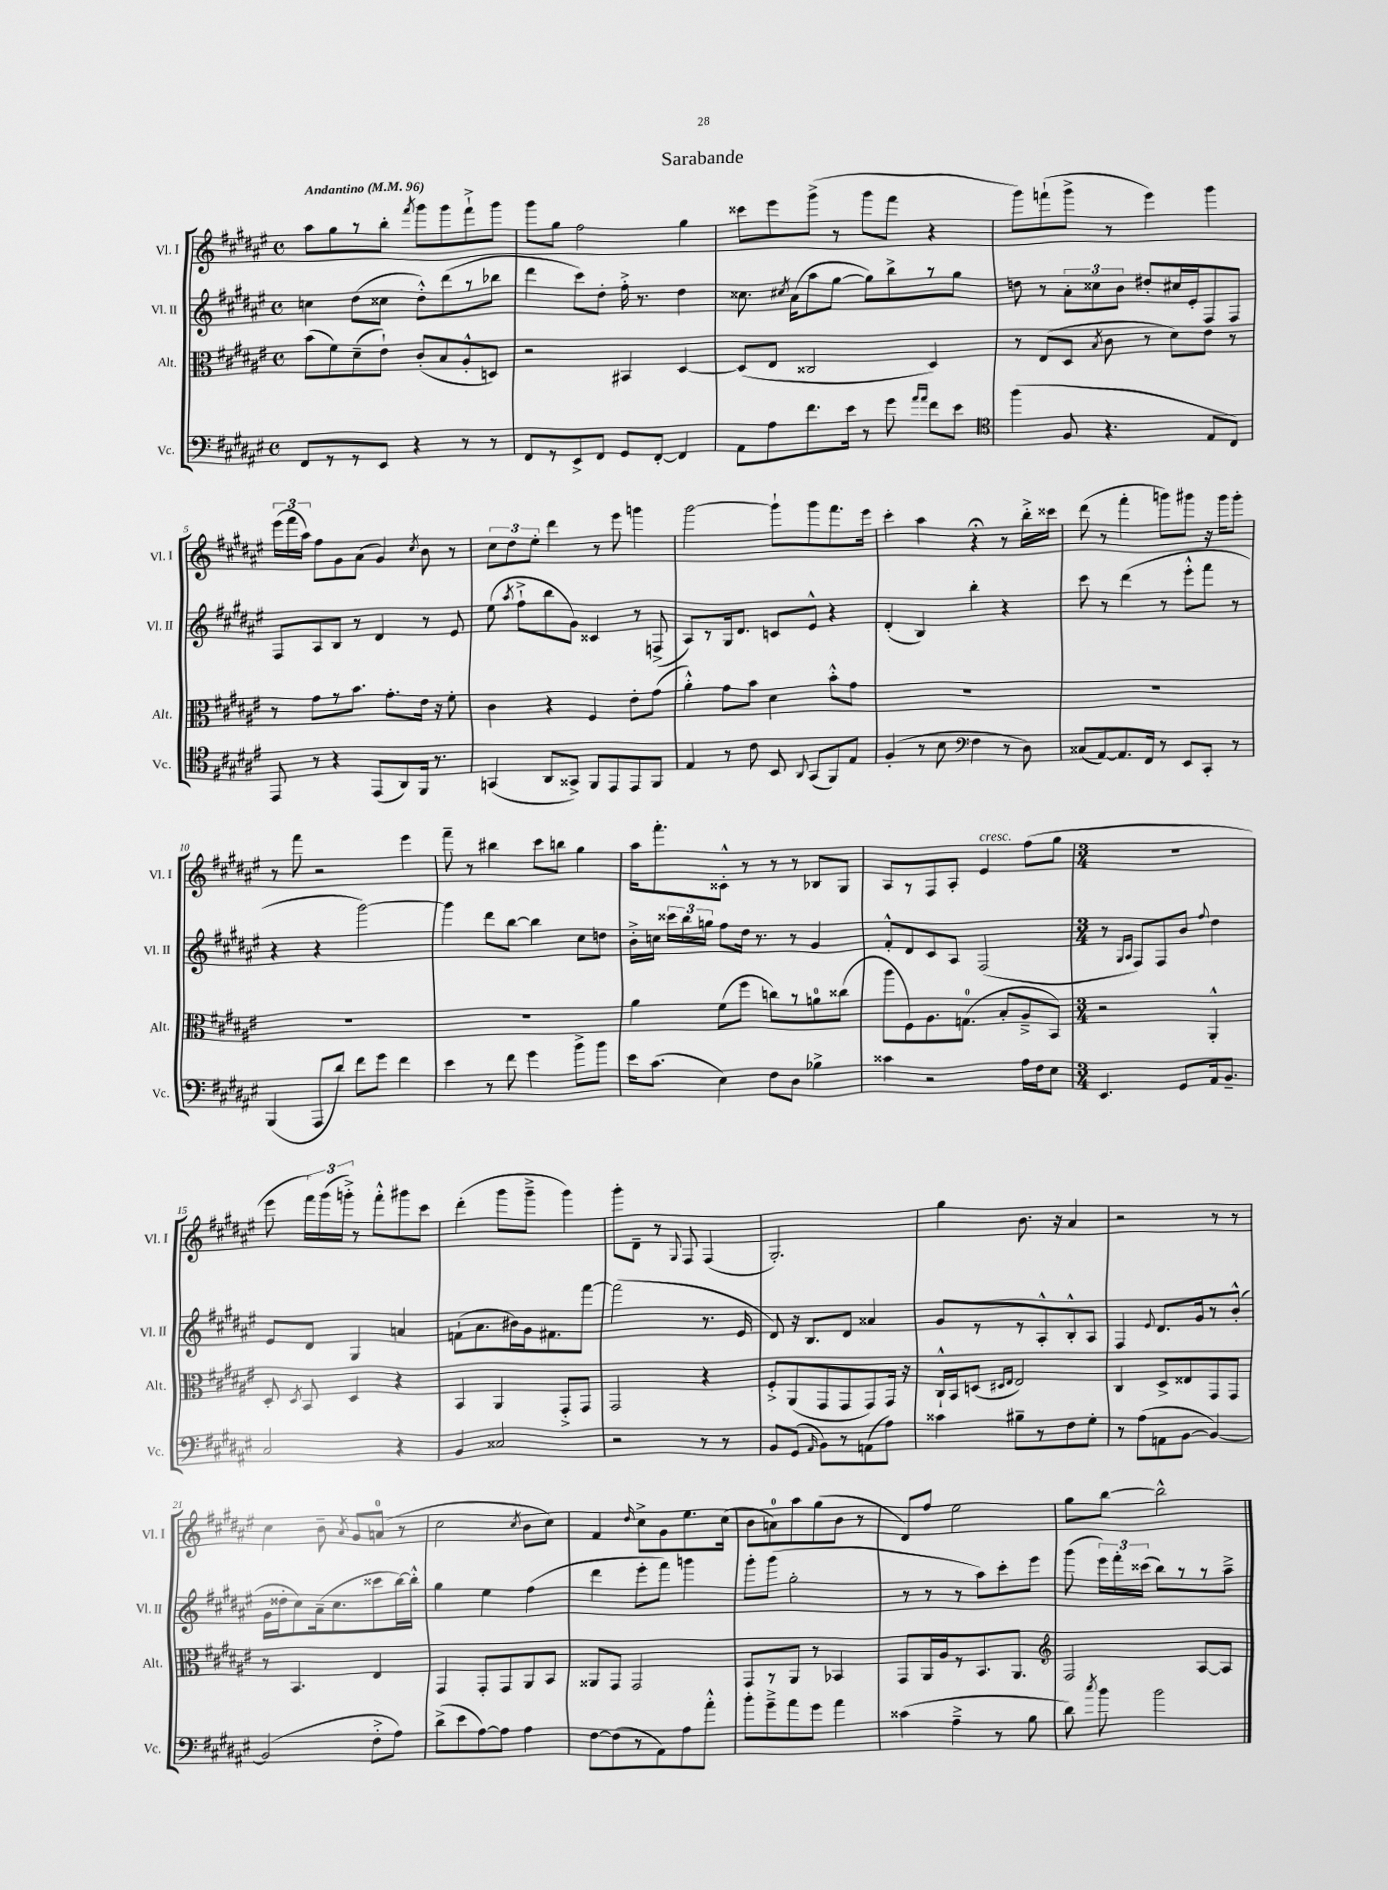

**kern	**kern	**kern	**kern
*staff4	*staff3	*staff2	*staff1
*clefF4	*clefC3	*clefG2	*clefG2
*k[f#c#g#d#a#e#]	*k[f#c#g#d#a#e#]	*k[f#c#g#d#a#e#]	*k[f#c#g#d#a#e#]
*M4/4	*M4/4	*M4/4	*M4/4
*met(c)	*met(c)	*met(c)	*met(c)
*MM96	*MM96	*MM96	*MM96
8FF#	(8b	4cc	8aa#
8r	8f#)	.	8gg#
8r	(8d#~	(8dd#	8r
8EE#	8e#`)	8cc##	8bb'
.	.	.	8qfff#
4r	(8c#'	8dd#'^^)	8ggg#
.	8B	(8ddd#	8ggg#
8r	8A#'^^	8r	8fff#`^
8r	8D)	8bb-	8ggg#
=	=	=	=
8FF#	2r	4ddd#	8ggg#
8r	.	.	8gg#
8EE#^	.	8ccc#)	2ff#
8FF#	.	8dd#'	.
8GG#	4BB#	16ff#'^	.
.	.	8.r	.
[8FF#'	.	.	.
4FF#]	[4D#	4dd#	4gg#
=	=	=	=
8AA#	(8D#]	8.cc##	8ccc##
8A#	8E#	.	8eee#
.	.	8qcc#	.
.	.	(16a#	.
8.f#	2C##	8aa#	(8ggg#^
.	.	[8gg#	8r
16e#	.	.	.
8r	.	8gg#])	8ggg#
8g#	.	8bb^	8fff#
16qqa#	.	.	.
16qqa#	.	.	.
8f#	4D#)	8r	4r
8e#	.	8gg#	.
=	=	=	=
*clefC4	*	*	*
(4ff#	8r	8dd	8ggg#)
.	(8E#	8r	(8fff`
8F#	8D#	12a#'	8ggg#^
.	.	12cc##	.
.	8qB	.	.
4.r	8c#	.	8r
.	.	12b	.
.	8r	8dd#'	4eee#)
.	8d#)	16cc#	.
.	.	16e#'	.
8E#	8e#	8F#	4ggg#
8C#)	8r	8F#	.
=	=	=	=
8EE#	8r	8F#	(24eee#
.	.	.	24fff#
.	.	.	24aa#)
8r	8g#	8A#	8ff#
4r	8r	8B	8g#
.	8.b	8r	(8a#
(8EE#	.	4d#	4g#)
.	8.g#'	.	.
8AA#)	.	.	.
.	.	.	8qcc#
16FF#	16e#	8r	8b
8.r	16r	.	.
.	8f#'	8e#	8r
=	=	=	=
(4GG	4c#	(8ee#	12cc#
.	.	.	12dd#
.	.	8qaa#	.
.	.	8ff#`^	.
.	.	.	12ee#'
8AA#	4r	8bb	4ddd#
8GG##^)	.	8g#)	.
8FF#	4F#	4c##	8r
8EE#	.	.	8eee#
8EE#	8e#'	8r	4ggg
8FF#	(8g#	(8F^	.
=	=	=	=
4E#	4a#'^^)	8A#)	[2ggg#
.	.	8r	.
8r	8g#	16G#	.
.	.	8.d#	.
8c#	8b	.	.
8BB	4d#	8c	8ggg#`]
8qqAA#	.	.	.
(8GG#	.	8e#^^	8ggg#
8FF#)	8b'^^	4r	8.fff#
8E#	8g#	.	.
.	.	.	16eee#
=	=	=	=
(4F#'	1r	(4d#'	4ccc#'
8r	.	4B)	4aa#
8B	.	.	.
*clefF4	*	*	*
4F#	.	4bb'	4r;
8r	.	4r	8r
8D#)	.	.	16bb'^
.	.	.	16ccc##
=	=	=	=
(8C##	1r	8ccc#	(8ddd#
[8AA#)	.	8r	8r
8.AA#]	.	(4ddd#	4fff#'
16FF#	.	.	.
8r	.	8r	8ggg)
8EE#	.	8eee#'^^	8ggg#
8CC#'	.	8fff#	16r
.	.	.	16ggg#
8r	.	8r	8ggg#'
=	=	=	=
(4BBB	1r	4r	8r
.	.	.	8fff#
8AAA#	.	4r	2r
8d#)	.	.	.
8f#	.	[2ggg#)	.
8g#	.	.	.
4f#	.	.	4eee#
=	=	=	=
4e#	1r	4ggg#]	8fff#~
.	.	.	8r
8r	.	8ddd#	4bb#
8f#	.	[8bb	.
4g#	.	4bb]	8ccc#
.	.	.	8bb
8b^	.	8cc#	4gg#
8b	.	8dd	.
=	=	=	=
16e#	4a#	16b'^	16aa#
(8.c#	.	16cc	8.fff#'
.	.	24ccc##	.
.	.	24bb	.
.	.	24gg	.
4E#)	(8f#	8ff#	8c##'^^
.	8ff#	16dd#	8r
.	.	8.r	.
8F#	8cc)	.	8r
8D#	8r	8r	8r
4B-^	8a	4g#	8B-
.	(8cc##	.	8G#
=	=	=	=
4c##	8aa#	8f#'^^	8A#
.	8F#)	8d#	8r
2r	8.A#	8c#	8F#
.	.	8A#	8A#'
.	(8.G	.	.
.	.	(2F#	4e#
.	8B'	.	.
16A#	8A#~^	.	(8ff#
16F#	.	.	.
8E#	8BB)	.	8gg#
=	=	=	=
*M3/4	*M3/4	*M3/4	*M3/4
4.EE#	2r	8r	2.r
.	.	16qqG#	.
.	.	16qqA#	.
.	.	8F#)	.
.	.	8F#	.
8GG#	.	8b	.
.	.	8qqff#	.
16AA#	4AA#'^^	4dd#	.
8.BB~	.	.	.
=	=	=	=
2C#	8D#'	8e#	8eee#
.	8qD#	.	.
.	8BB	8d#	24fff#)
.	.	.	(24ggg#
.	.	.	24ggg'^)
.	4D#	4G#	8r
.	.	.	8fff#'^^
4r	4r	4a	8ggg#
.	.	.	8ccc#
=	=	=	=
4BB	4BB	(8f`	(4ddd#'
.	.	8.a#	.
2C##	4AA#	.	8ggg#
.	.	16b#)	.
.	.	16g#	8ggg#~^
.	.	8.f#	.
.	8GG#'^	.	4ggg#)
.	8GG#	[8fff#	.
=	=	=	=
2r	2GG#	(2fff#]	8ggg#'
.	.	.	8d#~
.	.	.	8r
.	.	.	8qqG#
.	.	.	8F#
8r	4r	8.r	(4F#
8r	.	.	.
.	.	16e#	.
=	=	=	=
8BB	8F#'^	8d#)	2.G#')
(8GG#	(8AA#	16r	.
.	.	8.B	.
16qqAA#	.	.	.
8BB)	8GG#	.	.
8r	8GG#	8d#	.
(8AA	8GG#)	4a##	.
8A#)	16GG#	.	.
.	16r	.	.
=	=	=	=
4c##	16C#`^^	8g#	4gg#
.	16BB	.	.
.	(8D	8r	.
.	16qqD#	.	.
.	16qqE#	.	.
8B#~	2E#)	8r	8.b
8r	.	8A#'^^	.
.	.	.	16r
8F#	.	8B'^^	4a#
8G#'	.	8A#	.
=	=	=	=
8r	4C#	4F#	2r
(8A#	.	.	.
.	.	8qqe#	.
8AA	8D#^	8.d#	.
[8BB	8E##	.	.
.	.	16g#	.
4BB_)	8GG#	8r	8r
.	8GG#	(8b'^^	8r
=	=	=	=
(2BB]	8r	16g#	4cc#
.	.	16dd##'	.
.	4.BB	8cc#)	.
.	.	(16a#~	8b~
.	.	8.cc#	.
.	.	.	8qa#
.	.	.	8g#
8F#'^	4E#	8ccc##	(8a
8A#)	.	[16bb)	8r
.	.	16bb'^^]	.
=	=	=	=
(8d#^	4GG#	4gg#	2cc#
8e#	.	.	.
[8A#)	8GG#'	4ee#	.
8A#]	8GG#	.	.
.	.	.	8qcc#
4A#	8AA#	(4ff#	8b
.	8BB	.	8cc#)
=	=	=	=
[8F#	8AA##	4ddd#	4f#
(8F#]	8GG#	.	.
.	.	.	16qqdd#
8r	2GG#	8eee#'	8cc#^
8AA#)	.	8fff#)	8g#
8A#	.	4ggg	8.ee#
8a#'^^	.	.	.
.	.	.	(16cc#
=	=	=	=
8b'	8GG#	8ggg#'	8b
8g#~^	8r	(8ggg#	8a)
8a#	8AA#	2gg#'	8aa#
8g#	8r	.	(8gg#
4a#	4BB-	.	8b
.	.	.	8r
=	=	=	=
(4c##	8GG#	8r	8d#)
.	16AA#	8r	8ff#
.	16A#	.	.
4A#~^	8r	8r	2ee#
.	8.BB	8aa#)	.
8r	.	8ccc#'	.
.	8.AA#	.	.
8B	.	8eee#	.
=	=	=	=
*	*clefG2	*	*
8d#)	2F#	(8ggg#	8gg#
8qcc#	.	.	.
8b	.	24eee#)	[8bb
.	.	24fff#'	.
.	.	(24ccc##	.
2b	.	8bb)	2bb^^]
.	.	8r	.
.	[8A#	8r	.
.	8A#]	8aa#~^	.
==	==	==	==
*-	*-	*-	*-
